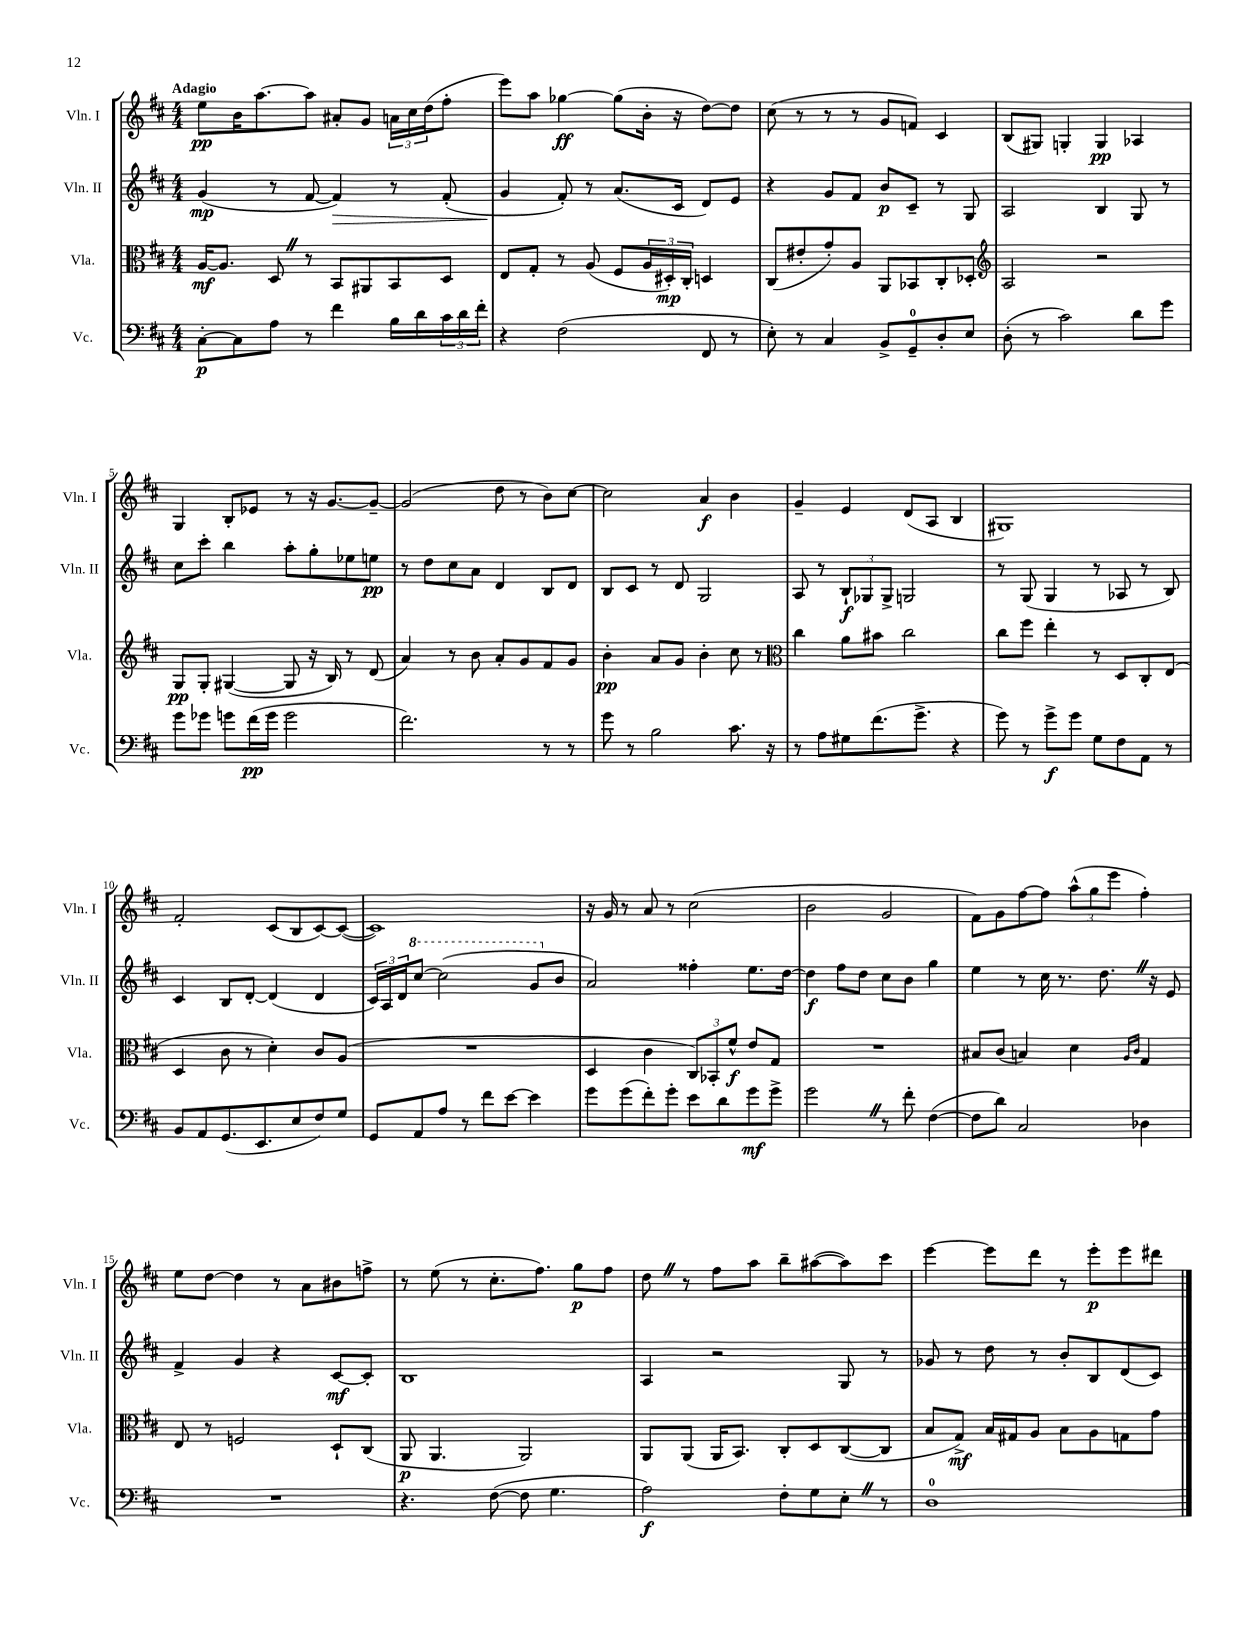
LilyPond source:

<<
\new StaffGroup <<
\new Staff = "s0" \with { instrumentName = "Vln. I" shortInstrumentName = "Vln. I" } {
    \clef treble \key d \major \numericTimeSignature \time 4/4 \tempo "Adagio"
    e''8\pp b'16 a''8.~ a''8 ais'8-. g'8 \tuplet 3/2 { a'16 cis''16 d''16( } fis''8-. |
    e'''8) a''8 ges''4~\ff ges''8( b'16-. r16 d''8~) d''8 |
    cis''8( r8 r8 r8 g'8 f'8) cis'4 |
    b8( gis8) g4-. g4\pp aes4 |
    g4 b8-. ees'8 r8 r16 g'8.~ g'8~-- |
    g'2( d''8 r8 b'8) cis''8~ |
    cis''2 a'4\f b'4 |
    g'4-- e'4 d'8( a8 b4 |
    gis1) |
    fis'2-. cis'8( b8 cis'8~) cis'8~( |
    cis'1) |
    r16 g'16 r8 a'8 r8 cis''2( |
    b'2 g'2 |
    fis'8) g'8 fis''8~ fis''8 \tuplet 3/2 { a''8-^( g''8 e'''8 } fis''4-.) |
    e''8 d''8~ d''4 r8 a'8 bis'8 f''8-> |
    r8 e''8( r8 cis''8.-. fis''8.) g''8\p fis''8 |
    d''8 \once \override BreathingSign.text = \markup { \musicglyph "scripts.caesura.straight" } \breathe r8 fis''8 a''8 b''8-- ais''8~( ais''8) cis'''8 |
    e'''4~ e'''8 d'''8 r8 e'''8-.\p e'''8 dis'''8 \bar "|." |
}
\new Staff = "s1" \with { instrumentName = "Vln. II" shortInstrumentName = "Vln. II" } {
    \clef treble \key d \major \numericTimeSignature \time 4/4
    g'4\mp( r8 fis'8~ fis'4\>) r8 fis'8-.( |
    g'4\! fis'8-.) r8 a'8.( cis'16 d'8) e'8 |
    r4 g'8 fis'8 b'8\p cis'8-- r8 g8 |
    a2 b4 g8 r8 |
    cis''8 cis'''8-. b''4 a''8-. g''8-. ees''8 e''8\pp |
    r8 d''8 cis''8 a'8 d'4 b8 d'8 |
    b8 cis'8 r8 d'8 g2 |
    a8 r8 \tuplet 3/2 { b8-!\f ges8 ges8-> } g2 |
    r8 g8( g4 r8 aes8 r8 b8) |
    cis'4 b8 d'8~-. d'4( d'4 |
    \tuplet 3/2 { cis'16) a16 d'16 } \ottava #1 cis'''8~ cis'''2( g''8 \ottava #0 b'8 |
    a'2) fisis''4-. e''8. d''16~ |
    d''4\f fis''8 d''8 cis''8 b'8 g''4 |
    e''4 r8 cis''16 r8. d''8. \once \override BreathingSign.text = \markup { \musicglyph "scripts.caesura.straight" } \breathe r16 e'8 |
    fis'4-> g'4 r4 cis'8~\mf cis'8-. |
    b1 |
    a4 r2 g8 r8 |
    ges'8 r8 d''8 r8 b'8-. b8 d'8( cis'8) \bar "|." |
}
\new Staff = "s2" \with { instrumentName = "Vla." shortInstrumentName = "Vla." } {
    \clef alto \key d \major \numericTimeSignature \time 4/4
    a16~\mf a8. d8 \once \override BreathingSign.text = \markup { \musicglyph "scripts.caesura.straight" } \breathe r8 b,8 ais,8 b,8 d8 |
    e8 g8-. r8 a8( fis8 \tuplet 3/2 { a16 dis16-.\mp) cis16-. } d4 |
    cis8( eis'8-. g'8-.) a8 a,8 bes,8 cis8-. des8-. |
    \clef treble a2 r2 |
    g8\pp g8-. gis4~( gis8 r16 b16) r8 d'8( |
    a'4) r8 b'8 a'8-. g'8 fis'8 g'8 |
    b'4-.\pp a'8 g'8 b'4-. cis''8 r8 |
    \clef alto cis''4 a'8 bis'8 cis''2 |
    cis''8 fis''8 e''4-. r8 d8 cis8-. e8( |
    d4 cis'8 r8 d'4-.) cis'8 a8( |
    R1 |
    d4 cis'4 \tuplet 3/2 { cis8) bes,8-. fis'8-^\f } e'8 g8 |
    R1 |
    bis8 cis'8( b4) d'4 \grace { a16 cis'16 } g4 |
    e8 r8 f2 d8-! cis8( |
    a,8\p a,4. a,2) |
    a,8 a,8( a,16 b,8.) cis8-. d8 cis8~( cis8 |
    b8 g8->\mf) b16 gis16 a8 b8 a8 g8 g'8 \bar "|." |
}
\new Staff = "s3" \with { instrumentName = "Vc." shortInstrumentName = "Vc." } {
    \clef bass \key d \major \numericTimeSignature \time 4/4
    cis8~-.\p cis8 a8 r8 fis'4 b16 d'16 \tuplet 3/2 { cis'16 d'16 fis'16-. } |
    r4 fis2( fis,8 r8 |
    e8-.) r8 cis4 b,8-> g,8-0-- d8-. e8 |
    d8-.( r8 cis'2) d'8 g'8 |
    g'8 ges'8 g'8 fis'16\pp( g'16 g'2 |
    fis'2.) r8 r8 |
    g'8 r8 b2 cis'8. r16 |
    r8 a8 gis8 fis'8.( g'8.-> r4 |
    g'8) r8 g'8->\f g'8 g8 fis8 a,8 r8 |
    b,8 a,8 g,8.( e,8. e8 fis8) g8 |
    g,8 a,8 a8 r8 fis'8 e'8~ e'4 |
    g'8 g'8( fis'8-.) g'8-. e'8 d'8 g'8\mf g'8-> |
    g'2 \once \override BreathingSign.text = \markup { \musicglyph "scripts.caesura.straight" } \breathe r8 fis'8-. fis4~( |
    fis8 d'8) cis2 des4 |
    R1 |
    r4. fis8~( fis8 g4. |
    a2\f) fis8-. g8 e8-. \once \override BreathingSign.text = \markup { \musicglyph "scripts.caesura.straight" } \breathe r8 |
    d1-0 \bar "|." |
}
>>
>>
